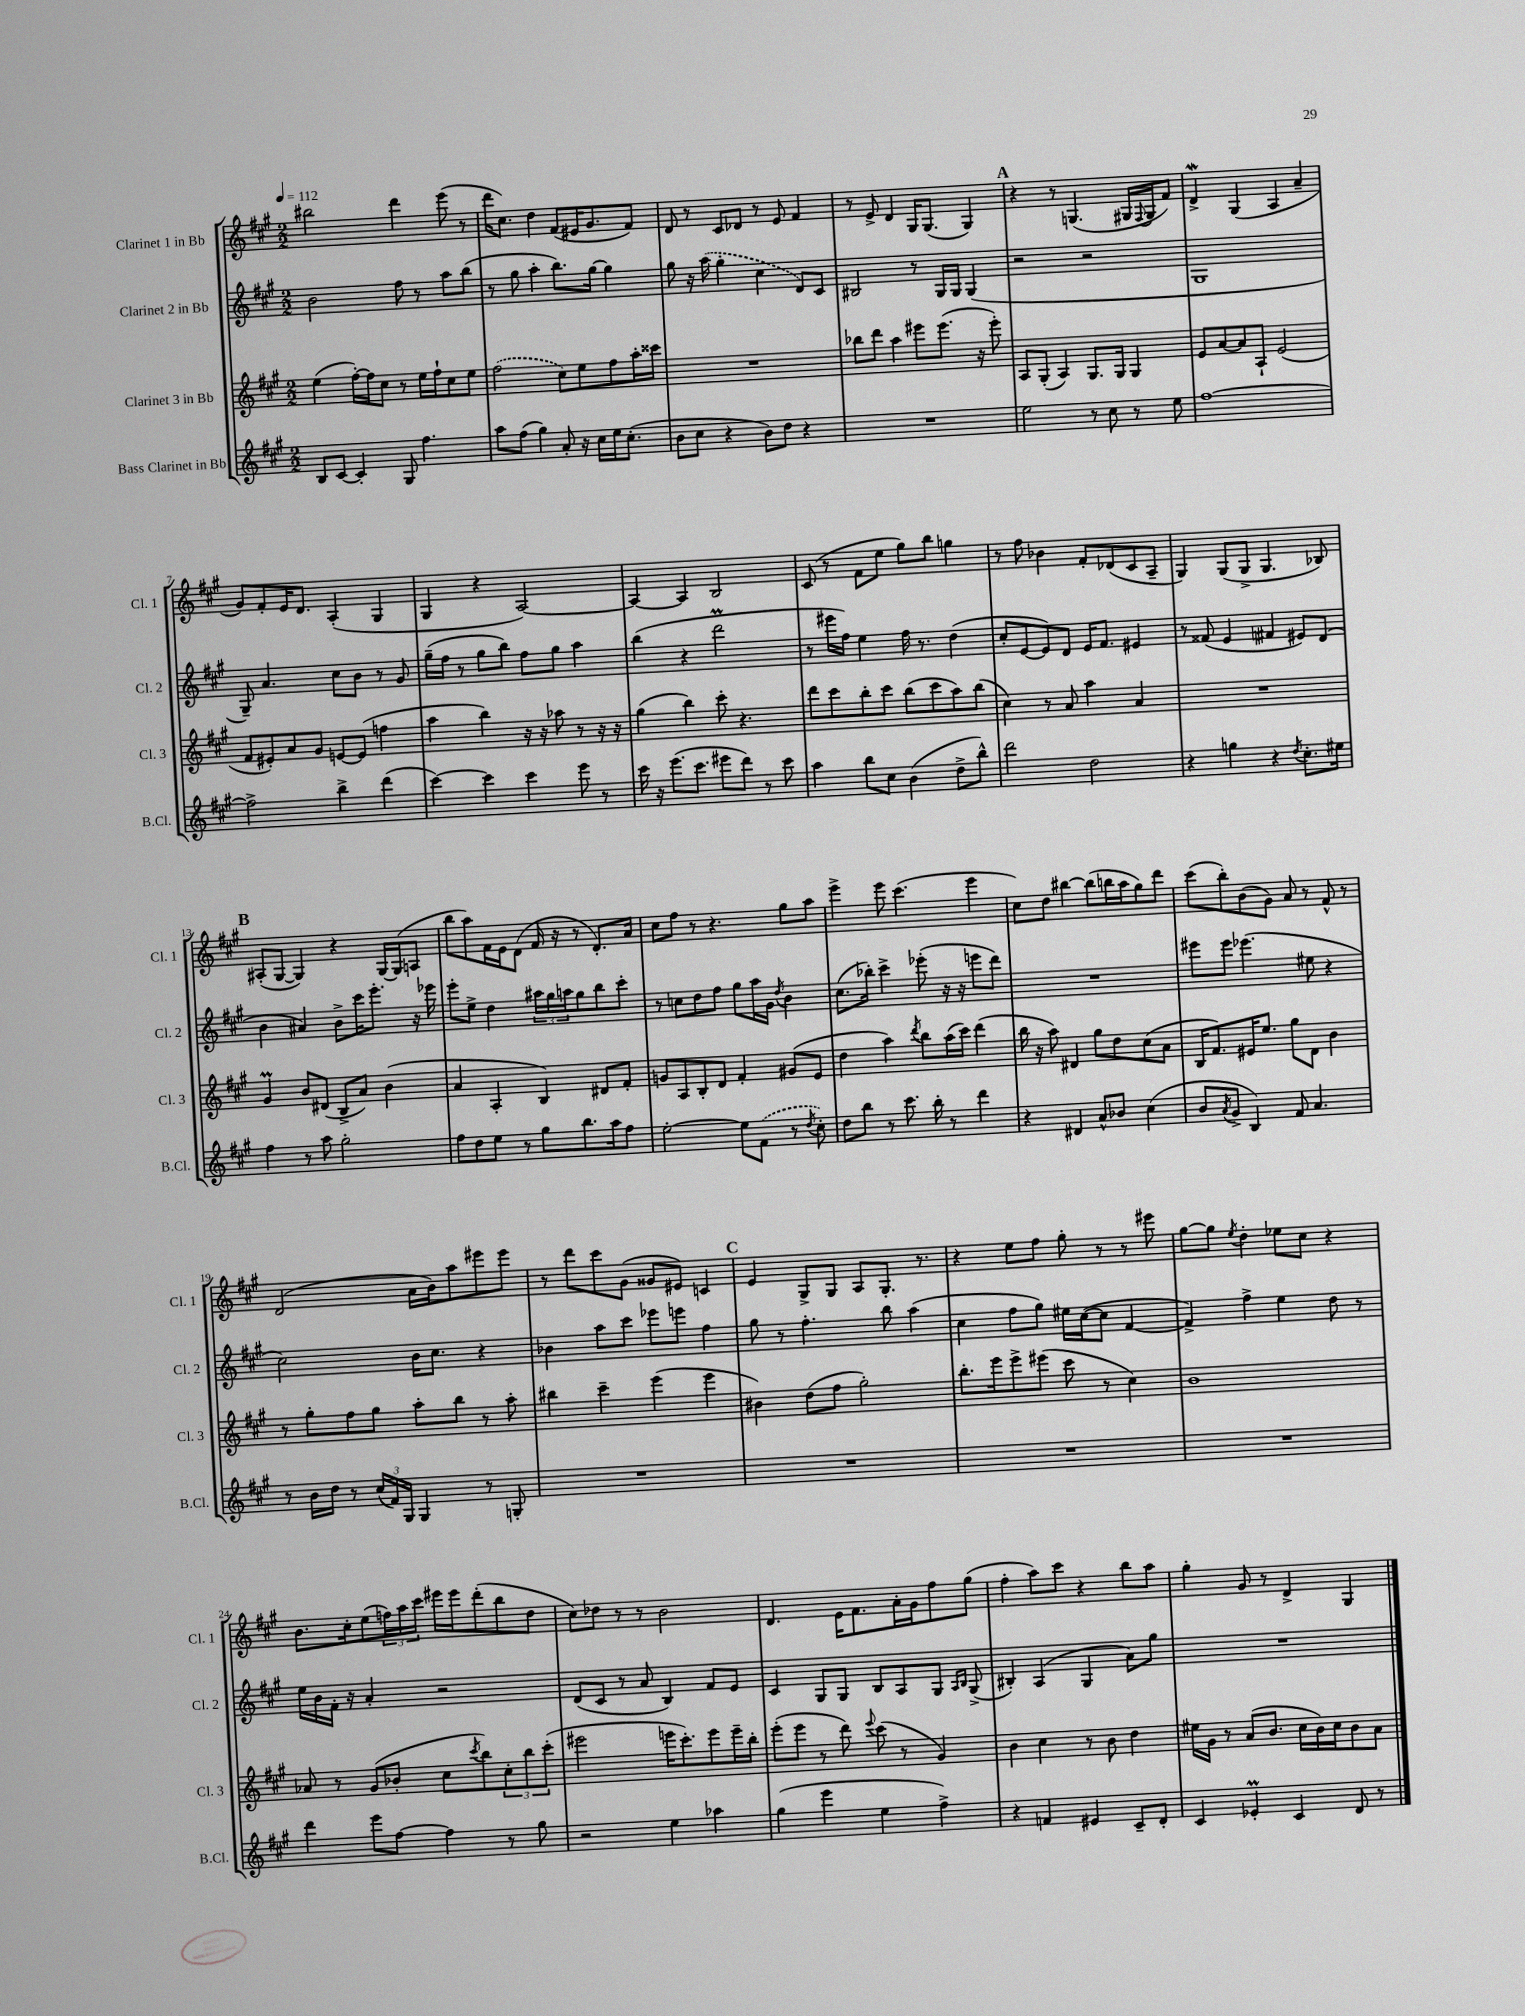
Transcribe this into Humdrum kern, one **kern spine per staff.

**kern	**kern	**kern	**kern
*staff4	*staff3	*staff2	*staff1
*clefG2	*clefG2	*clefG2	*clefG2
*k[f#c#g#]	*k[f#c#g#]	*k[f#c#g#]	*k[f#c#g#]
*M2/2	*M2/2	*M2/2	*M2/2
*MM112	*MM112	*MM112	*MM112
8B	(4ee	2b	2bb#
[8c#	.	.	.
4c#']	[16ff#')	.	.
.	16ff#]	.	.
.	8cc#	.	.
8G#	8r	8ff#	4ddd
4.ff#	16ee	8r	.
.	16ff#`	.	.
.	8cc#	8aa	(8eee
.	8ee	(8bb	8r
=	=	=	=
8aa	(2ff#	8r	16ddd
.	.	.	8.cc#)
(8ff#	.	8gg#	.
4gg#)	.	4aa'	4dd
8a'	8cc#)	8.bb)	(8f#
16r	8ee	.	16e#
16cc#	.	[16gg#	8.g#
16ee	8ff#	4gg#]	.
(8.cc#'	.	.	.
.	16aa'	.	8f#)
.	16ccc##	.	.
=	=	=	=
8b	1r	8gg#	8d
8cc#	.	16r	8r
.	.	(16aa	.
4r	.	4gg#'	8c#
.	.	.	8d-
8b)	.	4cc#	8r
8dd	.	.	8e
4r	.	8d)	4f#
.	.	8c#	.
=	=	=	=
1r	8bb-	2B#	8r
.	8ddd	.	8e^
.	4aa	.	4d
.	8eee#	8r	16G#
.	.	.	(8.G#
.	(8.eee#	16G#	.
.	.	16G#	.
.	.	(4G#	4G#)
.	16r	.	.
.	8eee#')	.	.
=	=	=	=
2ee	8A	2r	4r
.	(8G#'	.	.
.	4A)	.	8r
.	.	.	(4.G
8r	8.G#	2r	.
8cc#	.	.	.
.	16G#	.	.
8r	4G#	.	16G#
.	.	.	8qqF#
.	.	.	16G#
8ee	.	.	8f#)
=	=	=	=
[1ff#	8e	1G#	4d^
.	[8a	.	.
.	8a]	.	(4G#
.	8A`	.	.
.	(2e	.	4A
.	.	.	4a~
=	=	=	=
2ff#^]	8f#	8G#~)	8g#)
.	8e#')	4.a	8f#'
.	8a	.	16e
.	.	.	8.d
.	8g#	.	.
4bb^	[8e	8cc#	(4A'
.	(8e]	8b	.
(4ddd	4ff	8r	4G#
.	.	8g#	.
=	=	=	=
[4ccc#)	4aa	(16gg#~	4G#
.	.	16ff#	.
.	.	8r	.
4ccc#]	4bb)	8gg#	4r
.	.	8bb)	.
4ccc#	16r	8ff#	[2A)
.	16r	.	.
.	8aa-	8gg#	.
8eee	8r	4aa	.
8r	16r	.	.
.	16r	.	.
=	=	=	=
16ccc#	(4gg#	(4bb	4A_
16r	.	.	.
(8.eee	.	.	.
.	4bb)	4r	4A]
8.ccc#	.	.	.
8eee#	8ccc#'	2ddd	2B
8ddd)	4.r	.	.
8r	.	.	.
8ccc#	.	.	.
=	=	=	=
4aa	8ddd	8r	(8c#
.	8ccc#	16eee#	8r
.	.	16ff#)	.
8bb	8bb'	4ee	8f#
8cc#	8ccc#	.	8ee
(4b	(8bb	16ff#	8gg#)
.	.	8.r	.
.	8ccc#	.	8bb
8dd^	8aa)	(4dd	4gg
8bb^^)	(8bb	.	.
=	=	=	=
2ddd	4cc#)	8cc#'	8r
.	.	[8e	8ff#
.	8r	8e])	4b-
.	8a	8d	.
2dd	4aa	16e	8f#'
.	.	8.f#	.
.	.	.	(8d-
.	4a	4e#	8c#
.	.	.	8A~
=	=	=	=
4r	1r	8r	4G#)
.	.	(8f##	.
4gg	.	4e	(8G#
.	.	.	8G#^
4r	.	4f#	4.G#
8qdd	.	.	.
8.cc#'	.	8e#)	.
.	.	(8d	8B-)
16ee#	.	.	.
=	=	=	=
4ff#	4g#	4b	(8A#'
.	.	.	[8G#
8r	8b	4a#)	4G#])
8aa	(8d#	.	.
2gg#'	8B^	8b^	4r
.	8a)	16ccc#	.
.	.	8.eee'	.
.	(4b	.	[16G#
.	.	.	(16G#]
.	.	16r	8A
.	.	16eee-	.
=	=	=	=
8ff#	4a	8eee'	8bb
8dd	.	8ee^	8aa)
8ee	4A'	4dd	16f#
.	.	.	16e
8r	.	.	(8d
8gg#	4B)	24aa#	16f#
.	.	24gg#	.
.	.	.	16r
.	.	24aa	.
8.bb	.	8gg#	8r
.	8d#	8bb	8.d')
16aa	.	.	.
8ff#	8f#'	8ccc#'	.
.	.	.	16a
=	=	=	=
[2ee'	8g	8r	8cc#
.	8A	8cc	8ff#
.	8B'	8dd	8r
.	8d	8ff#	4.r
8ee]	4f#'	8gg#	.
(8f#	.	16aa	.
.	.	16g#	.
.	.	8qdd	.
8r	(8g#	4b	8gg#
8qdd	.	.	.
8cc#')	8e	.	8aa
=	=	=	=
8dd	4dd	(8.cc#	4eee^
8bb	.	.	.
.	.	16bb-')	.
8r	4aa)	4ccc#^	8eee
8.ccc#	.	.	(4.ccc#
.	8qddd	.	.
.	8bb	(8eee-'	.
16bb'	.	.	.
8r	(16aa	16r	.
.	16ccc#)	16r	.
4ddd	(4ddd	8eee	4eee
.	.	8ddd)	.
=	=	=	=
4r	16bb	1r	8cc#)
.	16r	.	.
.	8aa)	.	8dd
4d#	4d#	.	[4bb#
8a^^	8gg#	.	(8bb#]
8b-	8dd	.	16bb
.	.	.	16aa
(4cc#	(8cc#	.	8gg#)
.	8a	.	8ddd
=	=	=	=
8b	16B	8eee#	(8ccc#
.	8.f#)	.	.
8qa	.	.	.
8g#^	.	8eee#	8bb')
4B)	16e#	(4.eee-	(8b
.	8.ee	.	.
.	.	.	8g#)
8f#	8gg#	.	8a
4.a	8d	8ee#	8r
.	4b	4r	8f#^^
.	.	.	8r
=	=	=	=
8r	8r	2cc#)	(2d
16b	8gg#'	.	.
16dd	.	.	.
8r	8ff#	.	.
(24cc#	8gg#	.	.
24f#)	.	.	.
24G#	.	.	.
4G#	8aa'	16b	16a
.	.	8.cc#	16b)
.	8bb	.	8aa
8r	8r	4r	8eee#
8G'	8aa'	.	8eee#
=	=	=	=
1r	4bb#	4b-	8r
.	.	.	8ddd
.	4ccc#~	8aa	8ccc#
.	.	8ccc#	(8g#
.	(4eee	8eee-	8g##
.	.	8eee	8e#)
.	4eee	4ff#	4c
=	=	=	=
1r	4b#)	8gg#	4e
.	.	8r	.
.	(8dd	4.ff#'	8G#^
.	8ff#	.	8G#
.	2gg#')	.	8A
.	.	8bb	8.G#'
.	.	(4aa	.
.	.	.	8.r
=	=	=	=
1r	8.bb'	4cc#	4r
.	16eee	.	.
.	8eee^	8ff#	8ee
.	(8eee#	8gg#)	8ff#
.	8ccc#	16ee#	8gg#'
.	.	([16cc#	.
.	8r	8cc#]	8r
.	4cc#)	[4f#	8r
.	.	.	8eee#
=	=	=	=
1r	1b	4f#^])	[8gg#
.	.	.	8gg#]
.	.	.	8qee
.	.	4ff#^	4dd'
.	.	4ee	8ee-
.	.	.	8cc#
.	.	8dd	4r
.	.	8r	.
=	=	=	=
4ddd	8a-	16ee	8.b
.	.	16b	.
.	8r	16f#'	.
.	.	16r	16cc#'
8eee	(8g#	4a'	(8ee
[8ff#	8b-'	.	24ff)
.	.	.	24aa
.	.	.	24ccc#
4ff#]	8cc#	2r	16eee#
.	.	.	16eee#
.	8qccc#	.	.
.	8bb)	.	(8ddd'
8r	12cc#'	.	8bb
.	12bb	.	.
8gg#	.	.	8dd
.	(12ccc#'	.	.
=	=	=	=
2r	2eee#	(8d	8cc#)
.	.	8c#	8dd-
.	.	8r	8r
.	.	8a	8r
4ee	16eee	4B)	2b
.	8.ccc#')	.	.
4aa-	8eee	8f#	.
.	16eee~	8e	.
.	16bb'	.	.
=	=	=	=
(4gg#	(8eee'	4c#	4.d
.	8eee	.	.
4eee	8r	8G#	.
.	8ddd)	8G#	16e
.	.	.	8.f#
.	8qqeee	.	.
4ee	(8ccc#	8B	.
.	8r	8A	16a'
.	.	.	16g#
4ff#^)	4g#)	8G#	8ff#
.	.	16qqA	.
.	.	16qqB	.
.	.	(8G#^	(8gg#
=	=	=	=
4r	4b	4B#')	4ff#'
4f	4cc#	(4A	8aa)
.	.	.	8ccc#
4e#	8r	4G#	4r
.	8b	.	.
8c#~	4dd	8a)	8bb
8d'	.	8gg#	8aa
=	=	=	=
4c#	16ee#	1r	4gg#'
.	16g#	.	.
.	8r	.	.
4e-'	(8a	.	8g#
.	8.b	.	8r
4c#	.	.	4d^
.	16cc#	.	.
.	16b)	.	.
.	16cc#	.	.
8d	8b	.	4G#
8r	8a	.	.
==	==	==	==
*-	*-	*-	*-
